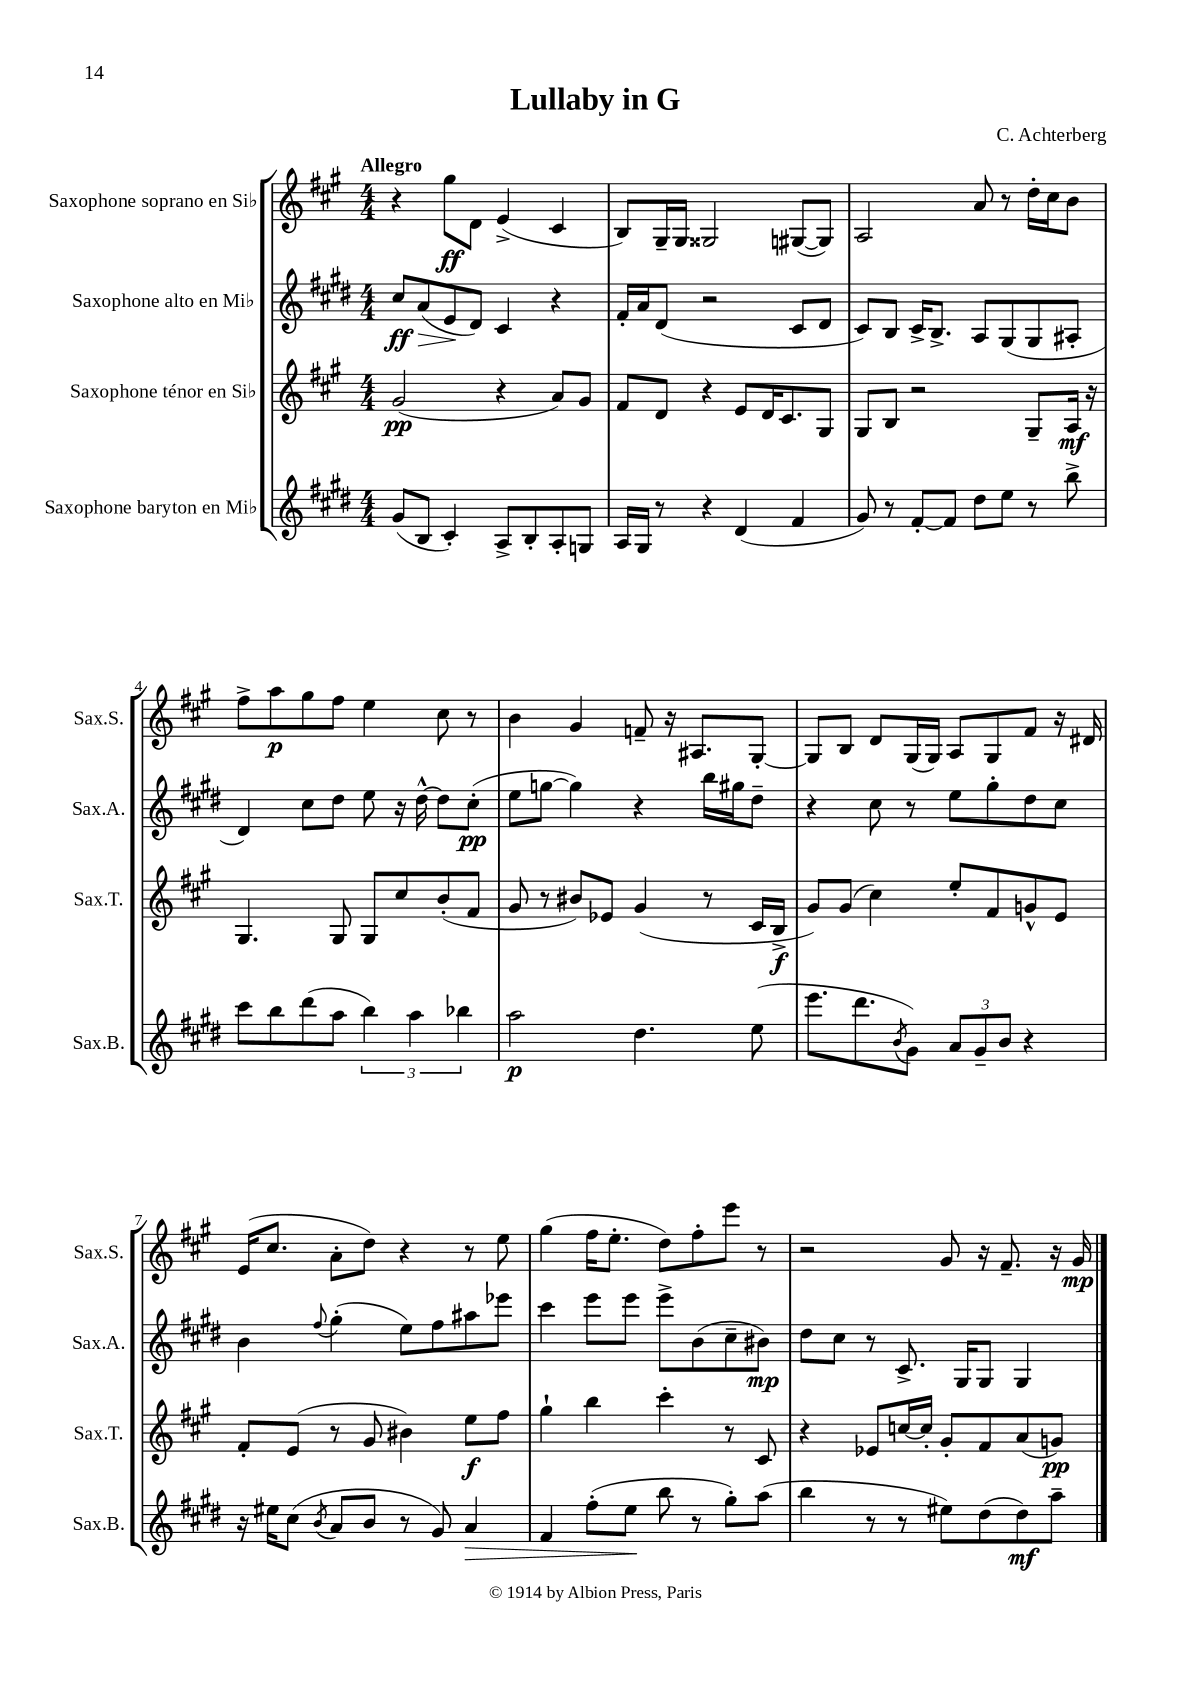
\header { title = "Lullaby in G" composer = "C. Achterberg" }
<<
\new StaffGroup <<
\new Staff = "s0" \with { instrumentName = "Saxophone soprano en Sib" shortInstrumentName = "Sax.S." } {
    \clef treble \key a \major \numericTimeSignature \time 4/4 \tempo "Allegro"
    r4 gis''8\ff d'8 e'4->( cis'4 |
    b8) gis16-- gis16 gisis2 gis8~( gis8) |
    a2 a'8 r8 d''16-. cis''16 b'8 |
    fis''8-> a''8\p gis''8 fis''8 e''4 cis''8 r8 |
    b'4 gis'4 f'8-- r16 ais8. gis8~-. |
    gis8 b8 d'8 gis16( gis16) a8 gis8 fis'8 r16 dis'16 |
    e'16( cis''8. a'8-. d''8) r4 r8 e''8 |
    gis''4( fis''16 e''8.-. d''8) fis''8-. e'''8 r8 |
    r2 gis'8 r16 fis'8.-- r16 gis'16\mp \bar "|." |
}
\new Staff = "s1" \with { instrumentName = "Saxophone alto en Mib" shortInstrumentName = "Sax.A." } {
    \clef treble \key e \major \numericTimeSignature \time 4/4
    cis''8\ff\> a'8( e'8\! dis'8) cis'4 r4 |
    fis'16-. a'16 dis'8( r2 cis'8 dis'8 |
    cis'8) b8 cis'16-> b8.-> a8 gis8( gis8 ais8-. |
    dis'4) cis''8 dis''8 e''8 r16 dis''16~-^ dis''8 cis''8-.\pp( |
    e''8 g''8~ g''4) r4 b''16 gis''16 dis''8-- |
    r4 cis''8 r8 e''8 gis''8-. dis''8 cis''8 |
    b'4 \appoggiatura { fis''8 } gis''4-.( e''8) fis''8 ais''8 ees'''8 |
    cis'''4 e'''8 e'''8 e'''8-> b'8( cis''8-- bis'8\mp) |
    dis''8 cis''8 r8 cis'8.-> gis16 gis8 gis4 \bar "|." |
}
\new Staff = "s2" \with { instrumentName = "Saxophone ténor en Sib" shortInstrumentName = "Sax.T." } {
    \clef treble \key a \major \numericTimeSignature \time 4/4
    gis'2\pp( r4 a'8) gis'8 |
    fis'8 d'8 r4 e'8 d'16 cis'8. gis8 |
    gis8 b8 r2 gis8-- a16\mf r16 |
    gis4. gis8 gis8 cis''8 b'8-.( fis'8 |
    gis'8 r8 bis'8) ees'8 gis'4( r8 cis'16 b16->\f |
    gis'8) gis'8( cis''4) e''8-. fis'8 g'8-^ e'8 |
    fis'8-. e'8( r8 gis'8 bis'4) e''8\f fis''8 |
    gis''4-! b''4 cis'''4-. r8 cis'8 |
    r4 ees'8 c''16~ c''16-. gis'8-. fis'8 a'8( g'8\pp) \bar "|." |
}
\new Staff = "s3" \with { instrumentName = "Saxophone baryton en Mib" shortInstrumentName = "Sax.B." } {
    \clef treble \key e \major \numericTimeSignature \time 4/4
    gis'8( b8 cis'4-.) a8-> b8-. a8-. g8 |
    a16 gis16 r8 r4 dis'4( fis'4 |
    gis'8) r8 fis'8~-. fis'8 dis''8 e''8 r8 b''8-> |
    cis'''8 b''8 dis'''8( a''8 \tuplet 3/2 { b''4) a''4 bes''4 } |
    a''2\p dis''4. e''8( |
    e'''8. dis'''8. \acciaccatura { b'8 } gis'8) \tuplet 3/2 { a'8 gis'8-- b'8 } r4 |
    r16 eis''16 cis''8( \acciaccatura { b'8 } a'8 b'8 r8 gis'8) a'4\> |
    fis'4 fis''8-.( e''8\! b''8 r8 gis''8-.) a''8( |
    b''4 r8 r8 eis''8) dis''8( dis''8\mf) a''8-- \bar "|." |
}
>>
>>
